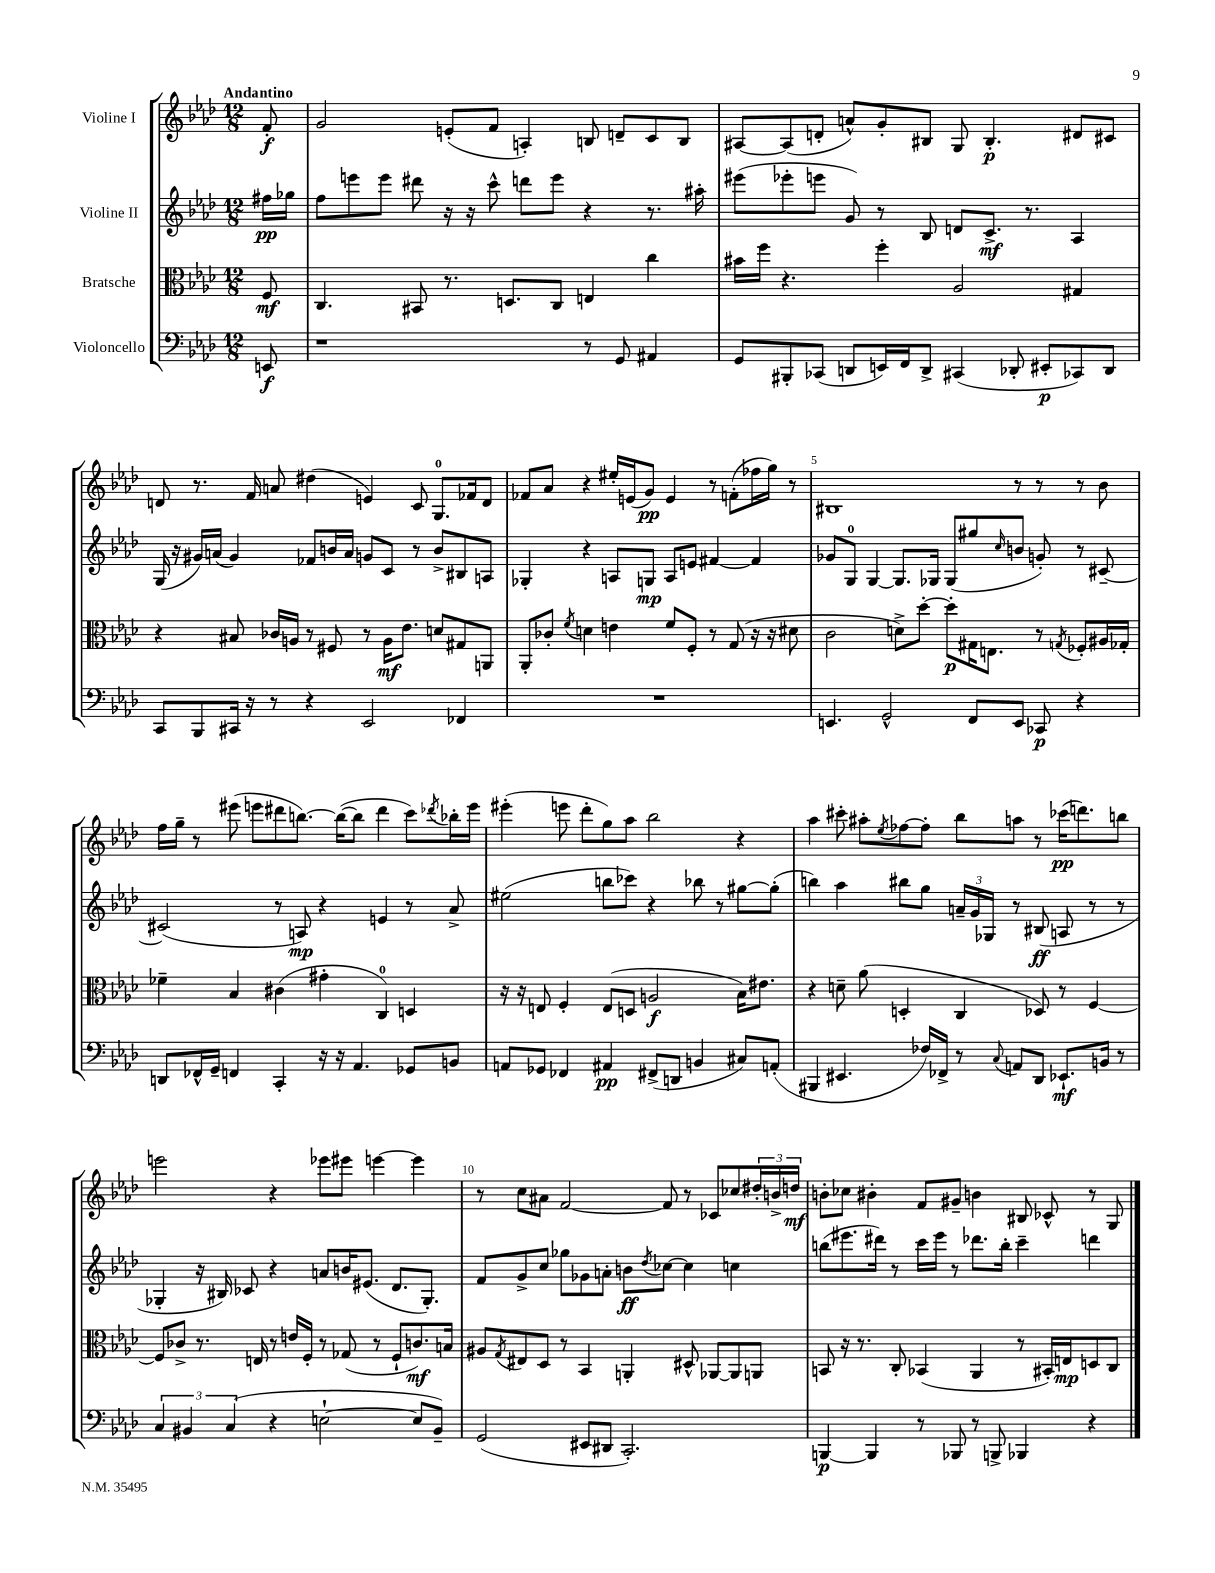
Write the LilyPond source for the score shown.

<<
\new StaffGroup <<
\new Staff = "s0" \with { instrumentName = "Violine I" } {
    \clef treble \key aes \major \numericTimeSignature \time 12/8 \partial 8 \tempo "Andantino"
    f'8-.\f |
    g'2 e'8-.( f'8 a4-.) b8 d'8-- c'8 b8 |
    ais8~ ais8( d'8-. a'8-^) g'8-. bis8 g8 bis4.-.\p dis'8 cis'8 |
    d'8 r8. f'16 a'8 dis''4( e'4) c'8 g8.-0 fes'16 d'8 |
    fes'8 aes'8 r4 eis''16-. e'16( g'8\pp) e'4 r8 f'8-.( fes''16 g''16) r8 |
    bis1 r8 r8 r8 bes'8 |
    f''16 g''16-- r8 eis'''8( e'''8 dis'''8 b''8.~) b''16~( b''8 dis'''4 c'''8) \acciaccatura { des'''8 } bes''16-. e'''16 |
    eis'''4-.( e'''8 des'''8-. g''8) aes''8 bes''2 r4 |
    aes''4 cis'''8-. ais''8-. \acciaccatura { ees''8 } fes''8~ fes''8-. bes''8 a''8 r8 ces'''16\pp( d'''8.) b''8 |
    e'''2 r4 ees'''8 eis'''8 e'''4~ e'''4 |
    r8 c''8 ais'8 f'2~ f'8 r8 ces'8 ces''8 \tuplet 3/2 { dis''16-. b'16-> d''16\mf } |
    b'8-. ces''8 bis'4-. f'8 gis'8-- b'4 bis8 ces'8-^ r8 g8 \bar "|." |
}
\new Staff = "s1" \with { instrumentName = "Violine II" } {
    \clef treble \key aes \major \numericTimeSignature \time 12/8 \partial 8
    fis''16\pp ges''16 |
    f''8 e'''8 e'''8 dis'''8 r16 r16 c'''8-^ d'''8 e'''8 r4 r8. ais''16-. |
    eis'''8( ees'''8-. e'''8 g'8) r8 bes8 d'8 c'8.->\mf r8. aes4 |
    g16( r16 gis'16) a'16( gis'4) fes'8 b'16 a'16 g'8 c'8 r8 b'8-> bis8 a8 |
    ges4-. r4 a8 g8\mp a8 e'8 fis'4~ fis'4 |
    ges'8 g8-0 g4~ g8. ges16 ges8( gis''8 \grace { c''16 } b'8 g'8-.) r8 cis'8~-- |
    cis'2( r8 a8\mp) r4 e'4 r8 aes'8-> |
    eis''2( b''8 ces'''8) r4 bes''8 r8 gis''8~ gis''8-.( |
    b''4) aes''4 bis''8 g''8 \tuplet 3/2 { a'16-- g'16 ges16 } r8 bis8\ff( a8 r8 r8 |
    ges4-. r16 bis16) ces'8 r4 a'8 b'16 eis'8.( des'8. ges8.-.) |
    f'8 g'8-> c''8 ges''8 ges'8 a'8-. b'8\ff \acciaccatura { des''8 } ces''8~ ces''4 c''4 |
    b''8( eis'''8. dis'''16) r8 c'''16 eis'''16 r8 des'''8. b''16-. c'''4-- d'''4 \bar "|." |
}
\new Staff = "s2" \with { instrumentName = "Bratsche" } {
    \clef alto \key aes \major \numericTimeSignature \time 12/8 \partial 8
    f8\mf |
    c4. bis,8 r8. d8. c8 e4 c''4 |
    bis'16 f''16 r4. f''4-. aes2 gis4 |
    r4 bis8 ces'16 a16 r8 fis8 r8 a16\mf ees'8. d'8 gis8 a,8 |
    aes,8-. ces'8-. \acciaccatura { f'8 } d'4 e'4 f'8 f8-. r8 g8( r16 r16 dis'8 |
    c'2 d'8->) des''8~-. des''8-.\p gis16 e8. r8 \acciaccatura { g8 } fes8-. ais16 ges16-. |
    fes'4-- bes4 cis'4( gis'4-. c4-0) d4 |
    r16 r16 e8 f4-. e8( d8 a2\f bes16) eis'8. |
    r4 d'8-- aes'8( d4-. c4 des8) r8 f4~ |
    f8 ces'8-> r8. e16 r8 e'16 f16-. r8 ges8( r8 f8-! c'8.\mf) b16 |
    ais8 \acciaccatura { g8 } eis8 des8 r8 bes,4 a,4-. dis8-^ aes,8~ aes,8 a,8 |
    b,8 r16 r8. c8-. bes,4( aes,4 r8 bis,16-.) e16\mp d8 c8 \bar "|." |
}
\new Staff = "s3" \with { instrumentName = "Violoncello" } {
    \clef bass \key aes \major \numericTimeSignature \time 12/8 \partial 8
    e,8\f |
    r1 r8 g,8 ais,4 |
    g,8 bis,,8-. ces,8( d,8 e,16) f,16 d,8-> cis,4( des,8-. eis,8-.\p ces,8) des,8 |
    c,8 bes,,8 cis,16 r16 r8 r4 ees,2 fes,4 |
    R1. |
    e,4. g,2-^ f,8 e,8 ces,8\p r4 |
    d,8 fes,16-^ g,16-- f,4 c,4-. r16 r16 aes,4. ges,8 b,8 |
    a,8 ges,8 fes,4 ais,4\pp fis,8->( d,8 b,4 cis8) a,8-.( |
    bis,,4 eis,4. fes16) fes,16-> r8 \appoggiatura { c8 } a,8 des,8 ees,8.-!\mf b,16 r8 |
    \tuplet 3/2 { c4 bis,4 c4( } r4 e2~-! e8 bis,8--) |
    g,2( eis,8 dis,8 c,2.-.) |
    b,,4~\p b,,4 r8 bes,,8 r8 b,,8-> bes,,4 r4 \bar "|." |
}
>>
>>
\layout { \context { \Score \override BarNumber.break-visibility = ##(#f #t #t) barNumberVisibility = #(every-nth-bar-number-visible 5) } }
